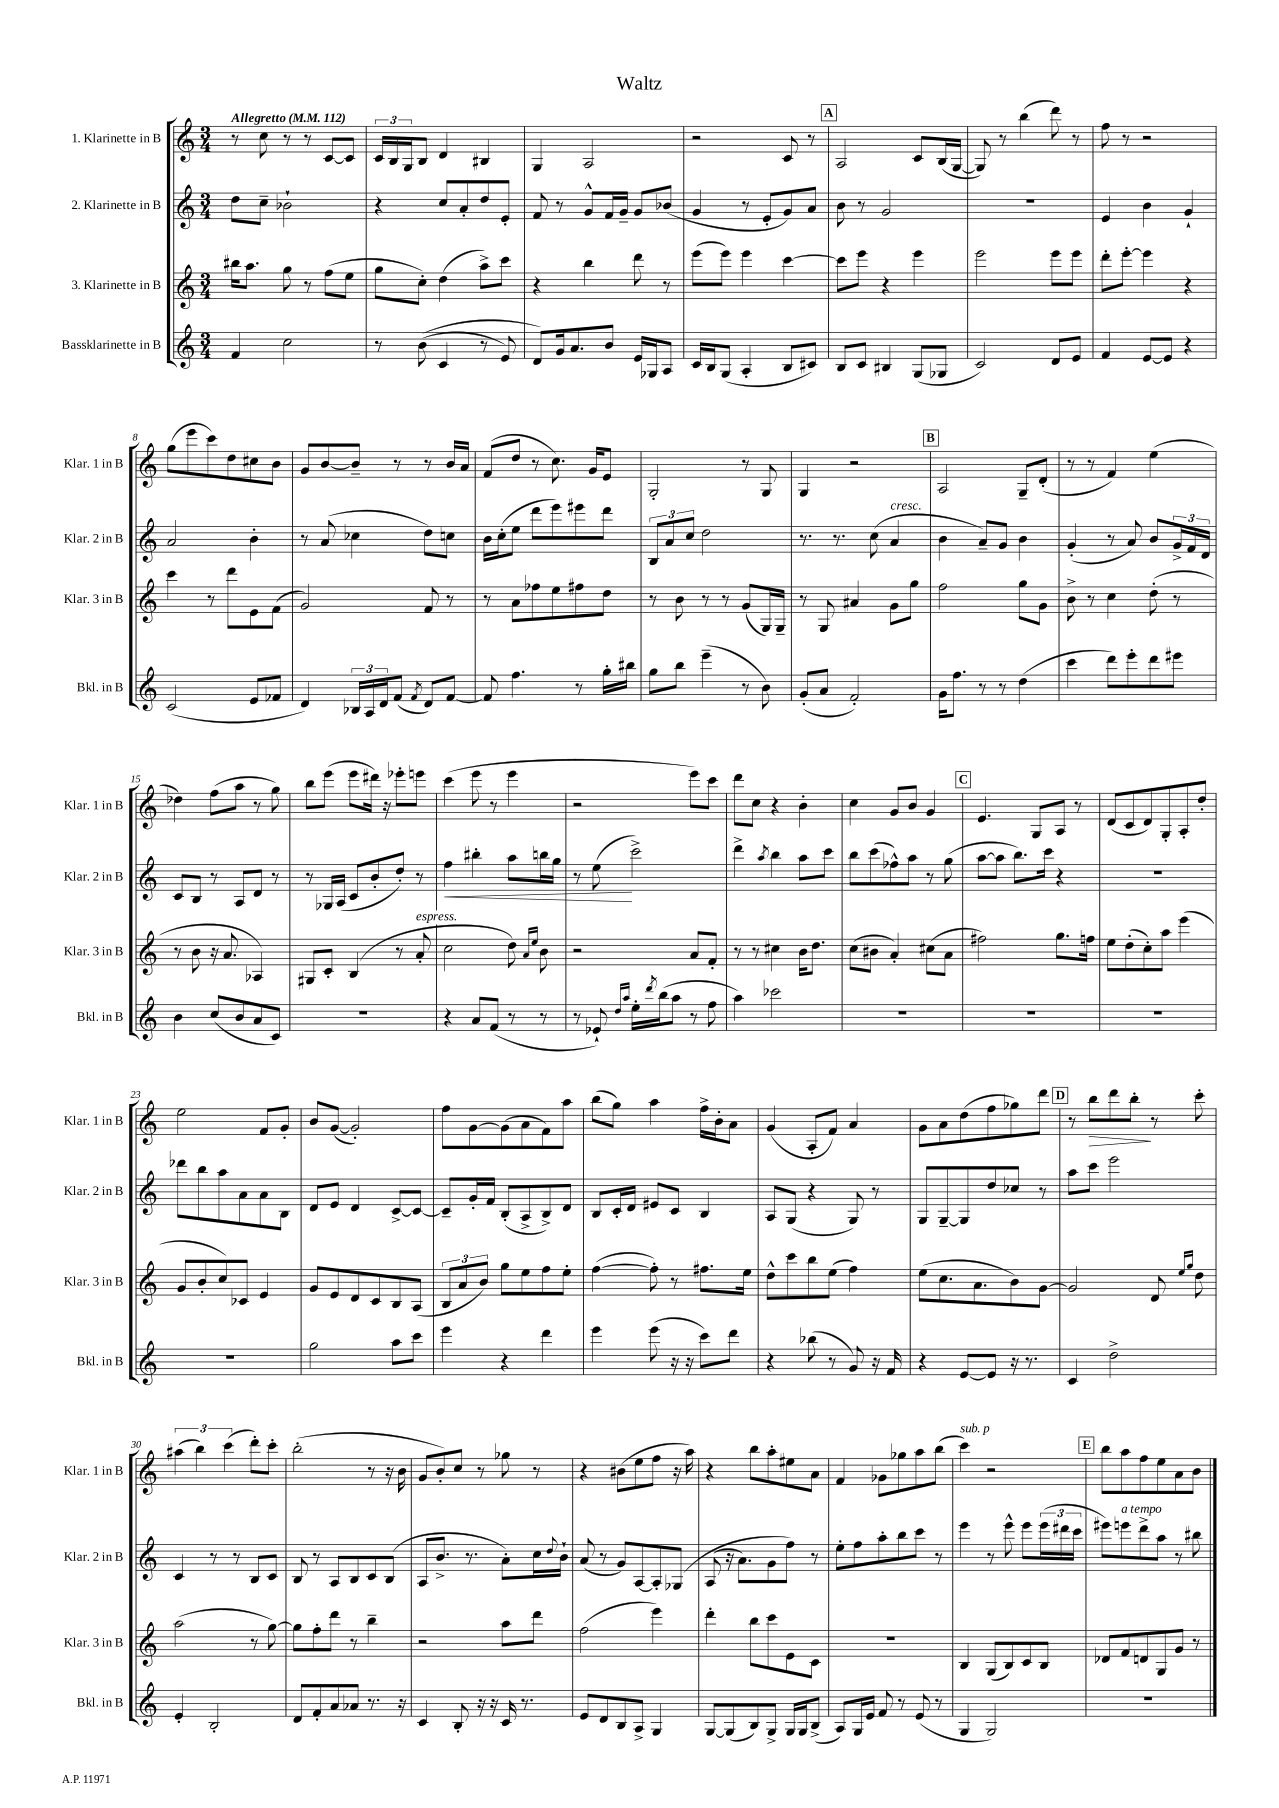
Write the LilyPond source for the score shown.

\header { title = "Waltz" }
<<
\new StaffGroup <<
\new Staff = "s0" \with { instrumentName = "1. Klarinette in B" shortInstrumentName = "Klar. 1 in B" } {
    \clef treble \key c \major \numericTimeSignature \time 3/4 \tempo "Allegretto" 4 = 112
    r8 c''8 r8 r8 c'8~ c'8 |
    \tuplet 3/2 { c'16 b16 g16 } b8 d'4 bis4 |
    g4 a2 |
    r2 c'8 r8 |
    \mark \markup { \box "A" } a2 c'8 b16( g16~ |
    g8) r8 b''4( d'''8) r8 |
    f''8 r8 r2 |
    g''8( e'''8 c'''8) d''8 cis''8 b'8 |
    g'8 b'8~ b'8-- r8 r8 b'16 a'16 |
    f'8( d''8 r8 c''8.) g'16 e'8 |
    g2-. r8 g8 |
    g4 r2 |
    \mark \markup { \box "B" } a2 g8-- d'8-.( |
    r8 r8 f'4) e''4( |
    des''4) f''8( a''8 r8 g''8) |
    b''8 e'''8( e'''8 dis'''16) r16 ees'''8-. e'''8 |
    c'''4( e'''8 r8 e'''4 |
    r2 e'''8) c'''8 |
    d'''8 c''8 r4 b'4-. |
    c''4 g'8 b'8 g'4 |
    \mark \markup { \box "C" } e'4. g8 a8 r8 |
    d'8( c'8 d'8) g8-. a8-. d''8-. |
    e''2 f'8 g'8-. |
    b'8 g'8~( g'2-.) |
    f''8 g'8~ g'8( a'8 f'8) a''8 |
    b''8( g''8) a''4 f''16-> b'16-. a'8 |
    g'4( a8-. f'8) a'4 |
    g'8 a'8 d''8( f''8 ges''8) d'''8 |
    \mark \markup { \box "D" } r8 b''8\> d'''8 b''8-.\! r8 c'''8-. |
    \tuplet 3/2 { ais''4( b''4) c'''4( } d'''8-.) c'''8-. |
    b''2-.( r8 r16 b'16 |
    g'8 b'8-.) c''8 r8 ges''8 r8 |
    r4 bis'8( e''8 f''8 r16 a''16) |
    r4 b''8 a''8-. eis''8 a'8 |
    f'4 ges'8 ges''8 a''8 b''8( |
    c'''4^\markup { \italic "sub. p" }) r2 |
    \mark \markup { \box "E" } b''8 a''8 f''8 e''8 a'8 b'8 \bar "|." |
}
\new Staff = "s1" \with { instrumentName = "2. Klarinette in B" shortInstrumentName = "Klar. 2 in B" } {
    \clef treble \key c \major \numericTimeSignature \time 3/4
    d''8 c''8-- bes'2-! |
    r4 c''8 a'8-. d''8 e'8-. |
    f'8 r8 g'8-^ f'16 g'16-- g'8 bes'8( |
    g'4 r8 e'8-. g'8) a'8 |
    \mark \markup { \box "A" } b'8 r8 g'2 |
    R2. |
    e'4 b'4 g'4-! |
    a'2 b'4-. |
    r8 a'8( ces''4 d''8) c''8 |
    b'16 c''16-.( e''8 d'''8 e'''8) eis'''8 d'''8 |
    \tuplet 3/2 { b8 a'8 c''8 } d''2 |
    r8. r8. c''8( a'4^\markup { \italic "cresc." } |
    \mark \markup { \box "B" } b'4 a'8--) g'8 b'4 |
    g'4-.( r8 a'8) b'8 \tuplet 3/2 { g'16-> f'16 d'16 } |
    c'8 b8 r8 a8 d'8 r8 |
    r8 ges16 a16( c'8 b'8-. d''8-.) r8 |
    f''4\< bis''4-. a''8 b''16 g''16 |
    r8 e''8\!( c'''2->) |
    d'''4-> \acciaccatura { a''8 } b''4 a''8 c'''8 |
    b''8 c'''8( fes''8-^) a''8 r8 g''8( |
    \mark \markup { \box "C" } a''8~ a''8 b''8.) c'''16 r4 |
    R2. |
    des'''8 b''8 a''8 a'8 a'8 b8 |
    d'8 e'8 d'4 c'8~-> c'8~ |
    c'8-- g'16-. f'16 b8-.( a8-> b8->) d'8 |
    b8 c'16-. d'16 eis'8 c'8 b4 |
    a8 g8( r4 g8) r8 |
    g8 g8~-- g8 d''8 ces''8 r8 |
    \mark \markup { \box "D" } a''8 c'''8 e'''2 |
    c'4 r8 r8 b8 c'8 |
    b8 r8 a8 b8 c'8 b8( |
    a8 b'8.-> r8. a'8-.) c''16 \appoggiatura { d''8 } b'16-! |
    a'8( r8 g'8) a8~ a8-. ges8\( |
    a8( r16 a'8.) g'8 f''8\) r8 |
    e''8-. f''8 a''8-. b''8 c'''8 r8 |
    e'''4 r8 e'''8-^ e'''8 \tuplet 3/2 { e'''16( dis'''16 c'''16 } |
    \mark \markup { \box "E" } eis'''8) e'''8^\markup { \italic "a tempo" } d'''8-> a''8 r8 bis''8 \bar "|." |
}
\new Staff = "s2" \with { instrumentName = "3. Klarinette in B" shortInstrumentName = "Klar. 3 in B" } {
    \clef treble \key c \major \numericTimeSignature \time 3/4
    bis''16 a''8. g''8 r8 f''8( e''8 |
    g''8 c''8-.) d''4( a''8->) c'''8 |
    r4 b''4 d'''8 r8 |
    e'''8( e'''8) e'''4 c'''4~ |
    \mark \markup { \box "A" } c'''8 e'''8 r4 e'''4 |
    e'''2 e'''8 e'''8 |
    d'''8-. e'''8~-. e'''4 r4 |
    c'''4 r8 d'''8 e'8 f'8( |
    g'2) f'8 r8 |
    r8 a'8 fes''8 e''8 fis''8 d''8 |
    r8 b'8 r8 r8 g'8( g16) g16-- |
    r8 g8 ais'4 g'8 g''8 |
    \mark \markup { \box "B" } f''2 g''8 g'8 |
    b'8-> r8 c''4 d''8-.( r8 |
    r8 b'8 r16 a'8. aes4) |
    gis8 c'8-. b4( r8 a'8-.^\markup { \italic "espress." } |
    c''2 d''8) \grace { a'16 e''16 } b'8 |
    r2 a'8 f'8-. |
    r8 r8 cis''4 b'16 d''8. |
    c''8( bis'8 a'4-.) cis''8( a'8 |
    \mark \markup { \box "C" } fis''2) g''8. f''16 |
    e''8 d''8-.( c''8-.) a''8 e'''4( |
    g'8 b'8-. c''8) ces'8 e'4 |
    g'8 e'8 d'8 c'8 b8 a8( |
    \tuplet 3/2 { b8 a'8 b'8) } g''8 e''8 f''8 e''8-. |
    f''4~( f''8-.) r8 fis''8. e''16 |
    d''8-^ c'''8 b''8 e''8( f''4) |
    e''8( c''8. a'8. b'8) g'8~ |
    \mark \markup { \box "D" } g'2 d'8 \grace { e''16 g''16 } d''8 |
    a''2( r8 g''8~) |
    g''8 f''8-. d'''8 r8 b''4-- |
    r2 a''8 d'''8 |
    f''2( e'''4) |
    d'''4-. b''8 c'''8 e'8 c'8 |
    R2. |
    b4 g8( b8) c'8 b8 |
    \mark \markup { \box "E" } des'8 f'8 d'8 g8 g'8 r8 \bar "|." |
}
\new Staff = "s3" \with { instrumentName = "Bassklarinette in B" shortInstrumentName = "Bkl. in B" } {
    \clef treble \key c \major \numericTimeSignature \time 3/4
    f'4 c''2 |
    r8 b'8(\( c'4 r8 e'8) |
    d'8\) g'16 a'8. b'8 e'16 ges16 a8 |
    c'16 b16 g8( a4-. b8 cis'8) |
    \mark \markup { \box "A" } b8 c'8 bis4 g8( ges8 |
    c'2) d'8 e'8 |
    f'4 e'8~ e'8 r4 |
    c'2( e'8 fes'8 |
    d'4) \tuplet 3/2 { bes16 a16 d'16 } f'8( \acciaccatura { f'8 } d'8) f'8~ |
    f'8 f''4. r8 g''16-. bis''16 |
    g''8 b''8 e'''4--( r8 b'8) |
    g'8-.( a'8 f'2-.) |
    \mark \markup { \box "B" } g'16 f''8. r8 r8 d''4( |
    c'''4 d'''8) e'''8-. d'''8 eis'''8 |
    b'4 c''8( b'8 a'8 c'8) |
    R2. |
    r4 a'8 f'8( r8 r8 |
    r8 ees'8-!) \grace { d''16 a''16 } e''16-. \acciaccatura { d'''8 } b''16( a''8 r8 f''8 |
    a''4) ces'''2 |
    R2. |
    \mark \markup { \box "C" } R2. |
    R2. |
    R2. |
    g''2 a''8 c'''8 |
    e'''4 r4 d'''4 |
    e'''4 e'''8( r16 r16 c'''8) d'''8 |
    r4 bes''8( r8 g'8) r16 f'16 |
    r4 e'8~ e'8 r16 r8. |
    \mark \markup { \box "D" } c'4 d''2-> |
    e'4-. b2-. |
    d'8 f'8-. a'8 aes'8 r8. r16 |
    c'4 b8-. r16 r16 c'16 r8. |
    e'8 d'8 b8 a8-> g4 |
    g8~ g8( b8) g8-> g16 g16 b8->( |
    a8) g16 e'16 f'8 r8 e'8( r8 |
    g4 g2) |
    \mark \markup { \box "E" } R2. \bar "|." |
}
>>
>>
